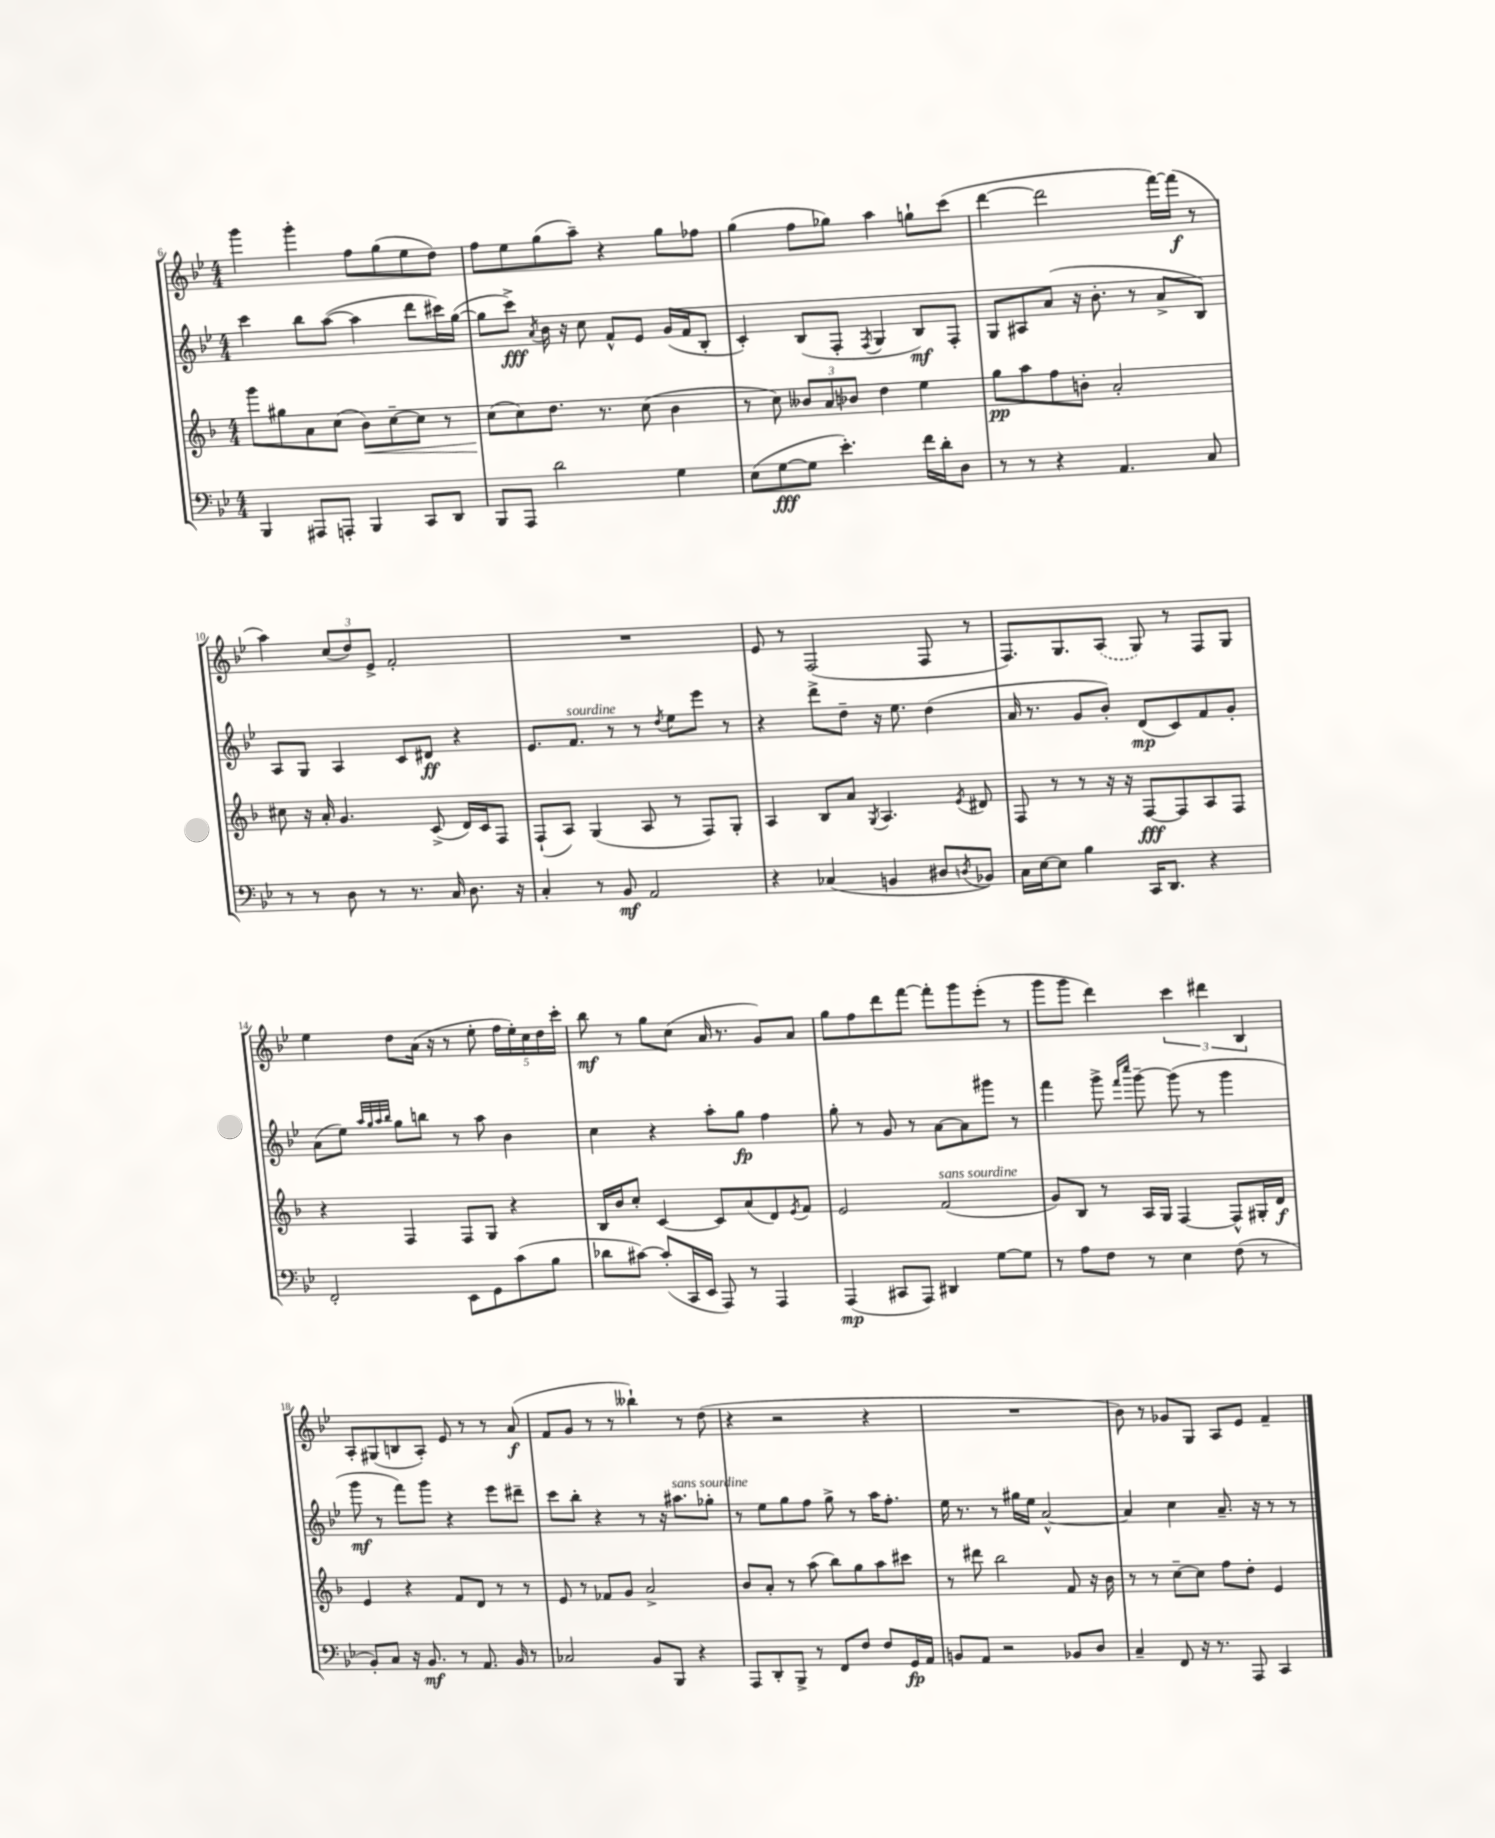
<<
\new StaffGroup <<
\new Staff = "s0" {
    \clef treble \key bes \major \numericTimeSignature \time 4/4
    g'''4 g'''4-. f''8 g''8( ees''8 d''8) |
    f''8 ees''8 g''8( a''8--) r4 g''8 fes''8 |
    g''4( f''8 ges''8) a''4 g''8-! c'''8( |
    d'''4~ d'''2 f'''16~) f'''16\f( r8 |
    a''4) \tuplet 3/2 { c''8( d''8) ees'8-> } f'2-. |
    R1 |
    ees'8 r8 f2( f8 r8 |
    f8.) g8. \once \slurDashed a8( g8) r8 f8 g8 |
    ees''4 d''8 a'16( r16 r8 ees''8-. \tuplet 5/4 { f''16 ees''16-.) c''16 d''16 c'''16-. } |
    bes''8\mf r8 g''8 c''8( a'16 r8. g'8) a'8 |
    g''8 f''8 d'''8 f'''8~ f'''8-. g'''8 ees'''8-.( r8 |
    g'''8 g'''8 d'''4) \tuplet 3/2 { c'''4 dis'''4 bes4 } |
    a8-. gis8( b8 a8-.) ees'8 r8 r8 a'8\f( |
    f'8 g'8 r8 r8 beses''4-!) r8 d''8( |
    r4 r2 r4 |
    R1 |
    bes'8) r8 ges'8 g8 a8 ees'8 f'4-- \bar "|." |
}
\new Staff = "s1" {
    \clef treble \key bes \major \numericTimeSignature \time 4/4
    c'''4 bes''8 a''8~( a''4 d'''8 cis'''16) g''16~( |
    g''8 c'''8->\fff) \acciaccatura { a'8 } bes'16 r16 c''8 f'8-^ ees'8 g'16( f'16 bes8-. |
    c'4-.) bes8( f8-. \acciaccatura { f8 } g4 bes8\mf) f8-. |
    g8 ais8 a'8( r16 bes'8.-. r8 a'8-> bes8) |
    a8 g8 a4 c'8 dis'8\ff r4 |
    ees'8. f'8.^\markup { \italic "sourdine" } r8 r8 \acciaccatura { d''8 } ees''8 ees'''8 r8 |
    r4 d'''8-> d''8-- r16 ees''8. d''4( |
    a'16 r8. g'8 bes'8-.) d'8\mp( c'8) f'8 g'8-. |
    a'8( ees''8) \grace { a''32 g''32 a''32 bes''32 } g''8 b''8 r8 a''8 bes'4 |
    c''4 r4 a''8-. g''8\fp f''4 |
    g''8-. r8 g'8 r8 a'8~ a'8 gis'''8 r8 |
    f'''4 g'''8-> \grace { f'''16 c''''16 } g'''8~-- g'''8( r8 g'''4 |
    g'''8\mf r8 f'''8) g'''8 r4 ees'''8 dis'''8-- |
    c'''8 bes''8-. r4 r8 r16 ais''8.^\markup { \italic "sans sourdine" } ges''8-. |
    r8 ees''8 g''8 f''8 g''8-> r8 a''16 f''8.-. |
    ees''16 r8. r8 gis''16 ees''16 a'2~-^ |
    a'4 c''4 a'8.-- r16 r8 r8 \bar "|." |
}
\new Staff = "s2" {
    \clef treble \key f \major \numericTimeSignature \time 4/4
    g'''8 gis''8 a'8 c''8( bes'8\<) c''8~-- c''8 r8 |
    c''8\!( c''8) d''8. r8. c''8( bes'4 |
    r8 c''8) \tuplet 3/2 { beses'8 a'8 bes'8 } d''4 e''4 |
    g''8\pp a''8 f''8 b'8-. a'2-. |
    cis''8 r16 a'16-. g'4. c'8->( d'16) c'16 f8 |
    f8-!( a8) g4( a8 r8 f8) g8-. |
    a4 bes8 a'8 \acciaccatura { g8 } a4. \acciaccatura { e'8 } dis'8 |
    f8 r8 r8 r16 r16 f8~\fff f8 a8 f8 |
    r4 f4 f8 g8 r4 |
    bes16 bes'16 c''8-. c'4~ c'8 a'8( d'8) \acciaccatura { e'8 } f'8 |
    e'2 f'2^\markup { \italic "sans sourdine" }( |
    g'8) bes8 r8 a16 g16 f4~ f8-^ gis16-. d'16\f |
    e'4 r4 f'8 d'8 r8 r8 |
    e'8 r8 fes'8 g'8 a'2-> |
    bes'8 a'8-. r8 a''8( bes''8) g''8 a''8 cis'''8 |
    r8 dis'''8 bes''2 f'8 r16 bes'16 |
    r8 r8 c''8~-- c''8 f''8 d''8-. e'4 \bar "|." |
}
\new Staff = "s3" {
    \clef bass \key bes \major \numericTimeSignature \time 4/4
    bes,,4 ais,,8 a,,8-. bes,,4 c,8 d,8 |
    bes,,8 a,,8 d'2 g4 |
    ees8( g8~\fff g8 ees'4.-.) f'16 d'16-. d8 |
    r8 r8 r4 a,4. c8 |
    r8 r8 d8 r8 r8. c16 d8. r16 |
    c4-. r8 bes,8\mf a,2 |
    r4 ces4( b,4 dis8 \acciaccatura { d8 } bes,8) |
    c16 ees16~ ees8 bes4 c,16 d,8. r4 |
    f,2-. ees,8 g,8 c'8( bes8 |
    des'8 cis'8~) cis'8-.( c,16 ees,16 a,,8) r8 a,,4 |
    a,,4\mp( cis,8 a,,8) dis,4 g8~ g8 |
    r8 a8 f8 r8 ees4 f8( r8 |
    bes,8-.) c8 r16 bes,8.\mf r8 a,8. bes,16 r8 |
    ces2 bes,8 bes,,8 r4 |
    a,,8 d,8-. bes,,8-> r8 f,8 f8 f8 g,16\fp a,16 |
    b,8 a,8 r2 bes,8 d8 |
    c4-- f,8 r16 r8. a,,8 c,4 \bar "|." |
}
>>
>>
\layout { \context { \Score currentBarNumber = #6 } }
